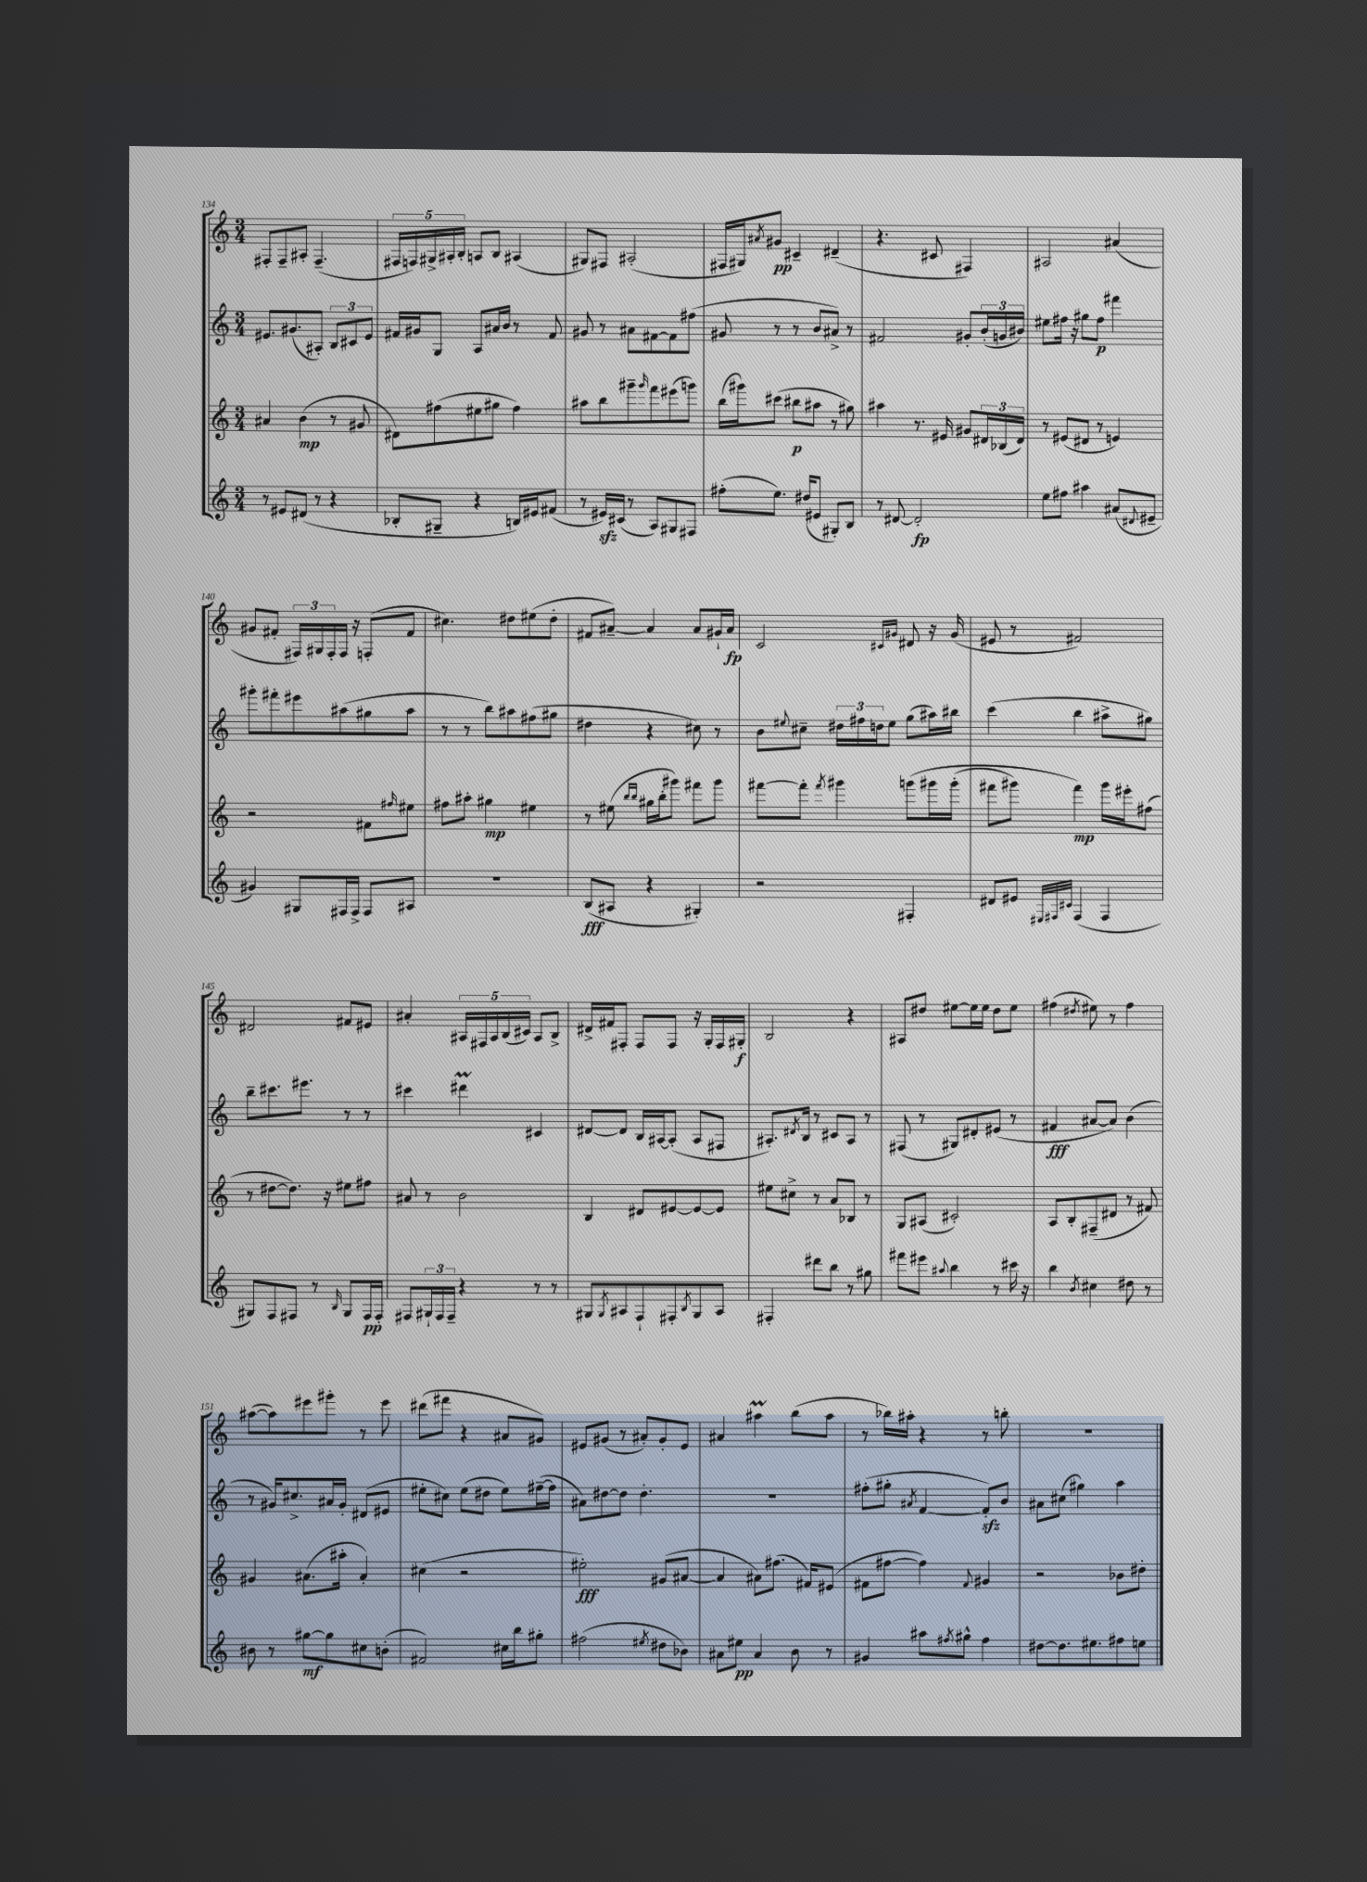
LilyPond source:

<<
\new StaffGroup <<
\new Staff = "s0" {
    \clef treble \key c \major \numericTimeSignature \time 3/4
    fis8-. fis8-- ais8-. fis4.--( |
    \tuplet 5/4 { fis16 f16) gis16-> ais16-. b16-. } a8 b8 ais4( |
    gis8) fis8 ais2-.( |
    fis16 gis16) \acciaccatura { ais'8 } gis'8\pp cis'4-- dis'4--( |
    r4. cis'8 fis4) |
    ais2 ais'4( |
    gis'8 fis'8-. \tuplet 3/2 { fis16) gis16 fis16-. } fis16 r16 f8-.( fis'8 |
    cis''4.) dis''8 eis''8( dis''8-. |
    fis'8 ais'8~--) ais'4 ais'8 gis'16-! ais'16\fp |
    c'2 \grace { cis'16 gis'16 } dis'8 r16 gis'16( |
    eis'8 r8 fis'2) |
    dis'2 fis'8 eis'8 |
    ais'4-. \tuplet 5/4 { ais16 fis16 ais16 b16( cis'16) } ais8 b8-> |
    dis'16-> fis'16 fis8-. fis8 fis8 r16 g16-. fis16 gis16-.\f |
    b2 r4 |
    ais8 dis''8 eis''8~ eis''16 eis''16 dis''8 eis''8 |
    fis''4( \acciaccatura { dis''8 } eis''8) r8 fis''4 |
    ais''8~( ais''8) eis'''8 gis'''8-. r8 eis'''8 |
    dis'''8( fis'''8 r4 ais'8 gis'8) |
    eis'8 gis'8( r8 ais'8-.) gis'8-. eis'8 |
    ais'4 ais''4\prall b''8( ais''8 |
    r8 bes''16) ais''16-. r4 r8 b''8-. |
    r2. \bar "|." |
}
\new Staff = "s1" {
    \clef treble \key c \major \numericTimeSignature \time 3/4
    eis'8. gis'8.( ais8-.) \tuplet 3/2 { b8 cis'8 eis'8 } |
    fis'16 gis'16 g8 a8 ais'16 b'16 r8 fis'8 |
    gis'8 r8 ais'8 fis'8~ fis'8 fis''8( |
    gis'8 r8 r8 b'8 ais'8->) r8 |
    fis'2 gis'8-. \tuplet 3/2 { b'16-.( g'16 bis'16) } |
    eis''8 fis''16 r16 gis''8 fis''8\p fis'''4 |
    gis'''8-. fis'''8-. eis'''8 ais''8( gis''8 ais''8 |
    r8 r8 b''8) ais''8 fis''8( gis''8 |
    dis''4 r4 cis''8) r8 |
    b'8 \appoggiatura { eis''8 } cis''8-- \tuplet 3/2 { dis''16 fis''16 d''16 } eis''8 g''8( ais''16) bis''16 |
    c'''4( b''4 ais''8-> gis''8) |
    b''8-- cis'''8. eis'''8. r8 r8 |
    cis'''4 dis'''4\prall cis'4 |
    dis'8~ dis'8 b16 ais16~ ais8-.( ais8 fis8 |
    ais8.-.) \acciaccatura { dis'8 } b16 r8 cis'8 ais8 r8 |
    fis8( r8 gis8) dis'8-. eis'8( r8 |
    fis'4\fff ais'8~ ais'8) b'4( |
    r8 gis'16) cis''8.-> ais'16 gis'16-. dis'8( eis'8 |
    eis''8-. cis''8) eis''8( dis''8 eis''8) fis''16~--( fis''16 |
    ais'8) dis''8~ dis''8 dis''4.-. |
    R2. |
    fis''8-.( gis''8-. \acciaccatura { ais'8 } f'4~ f'8-.\sfz) b'8 |
    ais'8 cis''8( gis''4) a''4 \bar "|." |
}
\new Staff = "s2" {
    \clef treble \key c \major \numericTimeSignature \time 3/4
    ais'4 b'4\mp( r8 gis'8 |
    dis'8) fis''8( eis''8 gis''8 fis''4) |
    ais''8 b''8 gis'''8-- \grace { gis'''16 } f'''8 eis'''8( g'''8) |
    b''16( gis'''16) cis'''8( bis''8\p ais''8 r8 gis''8) |
    ais''4 r8. eis'16 gis'8 \tuplet 3/2 { dis'16 bes16( dis'16) } |
    r8 eis'8( dis'8 r8 e'4) |
    r2 fis'8 \grace { fis''16 } eis''8 |
    fis''8 ais''8-. gis''4\mp eis''4 |
    r8 eis''8( \grace { b''16 b''16 } gis''16 b''16-. gis'''8) fis'''8 gis'''8 |
    fis'''8~ fis'''8-. \acciaccatura { fis'''8 } gis'''4 g'''8\( gis'''16 gis'''16-.( |
    fis'''8 gis'''8) fis'''4\mp\) gis'''16 eis'''16-. fis''8( |
    r8 dis''8~ dis''8.) r16 eis''8 fis''8 |
    ais'8 r8 b'2 |
    b4 dis'8 eis'8~ eis'8~ eis'8 |
    eis''8 cis''8-> r8 a'8 bes8 r8 |
    g8 ais8( cis'2-.) |
    a8 b8-. fis8--( dis'8 r8 fis'8) |
    gis'4 ais'8.( ais''16-. ais'4-.) |
    cis''4( r2 |
    eis''2-.\fff) gis'8( ais'8~ |
    ais'4 ais'8) fis''8.( fis'16) eis'8( |
    fis'8 fis''8~ fis''4) \appoggiatura { fis'8 } gis'4 |
    r2 bes'8 dis''8-. \bar "|." |
}
\new Staff = "s3" {
    \clef treble \key c \major \numericTimeSignature \time 3/4
    r8 eis'8 dis'8( r8 r4 |
    bes8-. gis8-- r4 b16) eis'16 fis'8( |
    r8 eis'16\sfz) cis'16( r8 a8) gis8 fis8 |
    fis''8-.( e''8.) dis''16( eis'8 gis8-.) b8 |
    r8 dis'8~ dis'2-.\fp |
    e''8 fis''8 ais''4 ais'8( \appoggiatura { dis'8 } eis'8-- |
    gis'4) gis8 fis16 fis16-> fis8 ais8 |
    R2. |
    b8\fff( ais8 r4 gis4-.) |
    r2 fis4-. |
    dis'8 eis'8 \grace { eis32 fis32 cis'32 } fis4( fis4 |
    gis8) f8 fis8 r8 \grace { b16 } gis8 fis16\pp fis16-. |
    fis8 \tuplet 3/2 { gis16-! fis16 fis16-- } r4 r8 r8 |
    gis8 \acciaccatura { gis8 } ais8 f8-! fis8-. \acciaccatura { b8 } gis8 ais8 |
    fis4-. dis'''8 b''8 r8 gis''8 |
    fis'''8 eis'''8 \appoggiatura { ais''8 } b''4 r8 cis'''16 r16 |
    b''4 \acciaccatura { b'8 } cis''4 dis''8 r8 |
    bis'8 r8 gis''8~\mf gis''8 cis''8 b'8-.( |
    fis'2) cis''16 b''16 gis''8-. |
    fis''2( \acciaccatura { eis''8 } dis''8 bes'8) |
    ais'8 eis''8\pp ais'4 b'8 r8 |
    gis'4 ais''8 \acciaccatura { fis''8 } gis''8-^ fis''4 |
    dis''8~ dis''8. eis''8. fis''8 e''8 \bar "|." |
}
>>
>>
\layout { \context { \Score currentBarNumber = #134 } }
